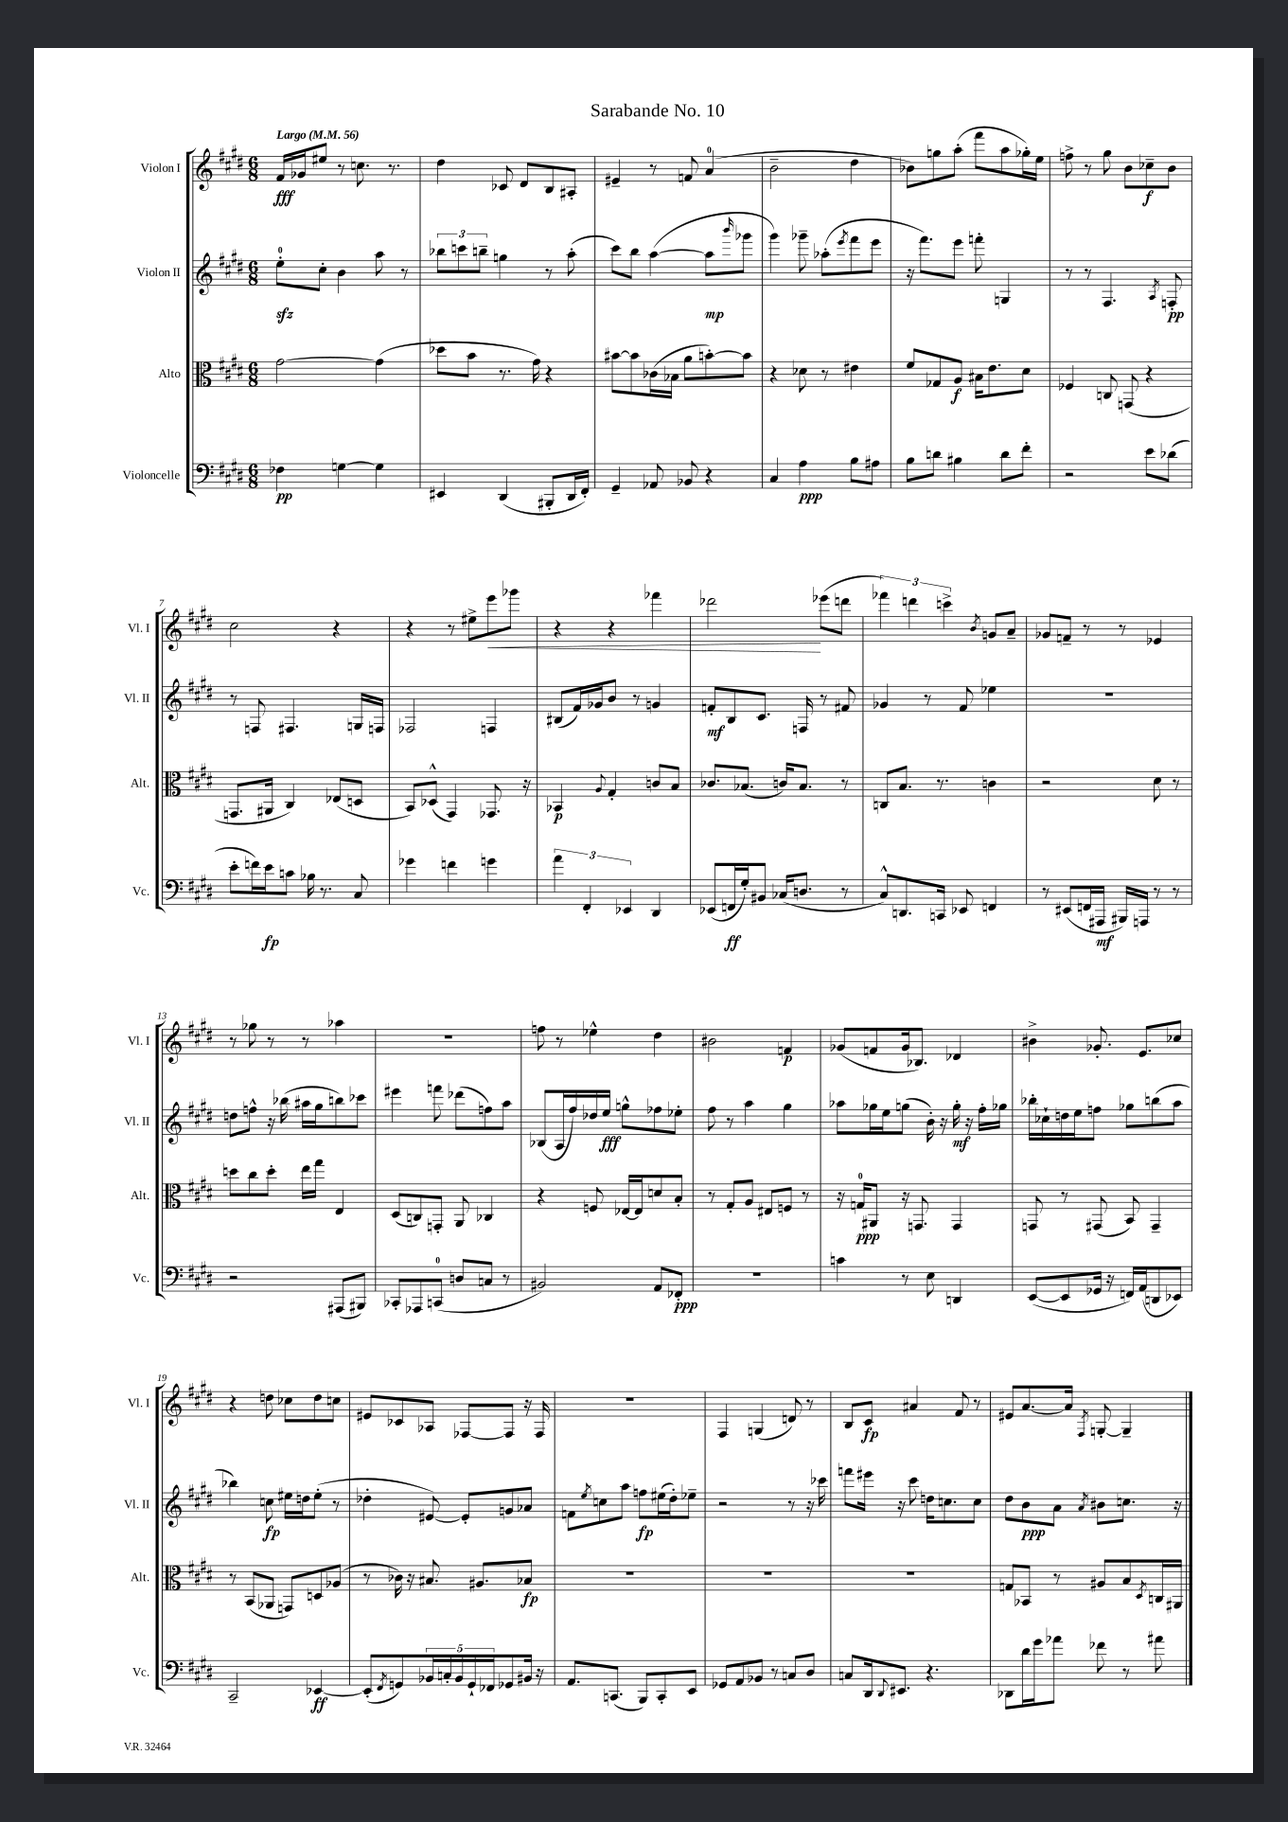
\header { title = "Sarabande No. 10" }
<<
\new StaffGroup <<
\new Staff = "s0" \with { instrumentName = "Violon I" shortInstrumentName = "Vl. I" } {
    \clef treble \key e \major \numericTimeSignature \time 6/8 \tempo "Largo" 4 = 56
    fis'16\fff ges'16 eis''8 r8 c''8. r8. |
    dis''4 ces'8 dis'8 b8 ais8-. |
    eis'4-- r8 f'8 a'4-0( |
    b'2-- dis''4 |
    bes'8) g''8 a''8-.( fis'''8 a''8 ges''16-.) e''16 |
    f''8-> r8 gis''8 b'8 ces''8--\f b'8 |
    cis''2 r4 |
    r4 r8 eis''8-> e'''8\< ges'''8 |
    r4 r4 fes'''4 |
    des'''2\! ees'''8( d'''8 |
    \tuplet 3/2 { fes'''4) d'''4 c'''4-> } \acciaccatura { b'8 } g'8 a'8-- |
    ges'8 f'8-- r8 r8 ees'4 |
    r8 ges''8 r8 r8 aes''4 |
    R2. |
    f''8 r8 ees''4-^ dis''4 |
    bis'2 f'4\p |
    ges'8( f'8 ges'16 bes8.) des'4 |
    bis'4-> ges'8.-. e'8. ces''8 |
    r4 d''8 ces''8 d''8 c''8 |
    eis'8 ces'8 aes8 fes8~ fes8 r16 fes16 |
    R2. |
    fis4 g4( d'8) r8 |
    b8 cis'8\fp ais'4 fis'8 r8 |
    eis'8 a'8.~ a'16 \acciaccatura { fis8 } g8~-. g4-- \bar "|." |
}
\new Staff = "s1" \with { instrumentName = "Violon II" shortInstrumentName = "Vl. II" } {
    \clef treble \key e \major \numericTimeSignature \time 6/8
    e''8-0-.\sfz cis''8-. b'4 a''8 r8 |
    \tuplet 3/2 { bes''8 c'''8 b''8-- } g''4 r8 a''8-.( |
    cis'''8) b''8 a''4~( a''8\mp \grace { b'''16 } ges'''8 |
    gis'''4) ges'''8-- aes''8-.( \acciaccatura { e'''8 } fis'''8 e'''8 |
    r16 fis'''8.) e'''8 f'''8-. g4 |
    r8 r8 fis4. \acciaccatura { a8 } f8-.\pp |
    r8 f8 fis4. g16 f16 |
    fes2 f4 |
    bis8( fis'16) ges'16 b'8 r8 g'4 |
    f'8-.\mf b8 cis'8. f16 r8 fis'8 |
    ges'4 r8 fis'8 ees''4 |
    R2. |
    d''8 f''8-^ r16 bes''16( ais''16 gis''16 b''8) ces'''8 |
    eis'''4 f'''8 des'''8( f''8) a''8 |
    bes8( a16 fis''16) des''16 e''16\fff g''8-^ fes''8 ees''8-. |
    fis''8 r8 a''4 gis''4 |
    aes''8 ges''16 e''16 g''8( b'16-.) r16 g''16-.\mf r16 fis''16-. ges''16 |
    bes''16-. ces''16-! d''16 e''16 f''8 ges''8 b''8( a''8 |
    bes''4) c''8\fp eis''16 d''16 eis''8-.( r8 |
    des''4-. eis'8~) eis'8-. g'8 aes'8 |
    f'8 \acciaccatura { e''8 } c''8 a''8 f''8\fp eis''16( dis''16-.) ees''8-- |
    r2 r8 r16 ces'''16 |
    f'''8 eis'''16 r16 cis'''8 d''16 c''8. c''8 |
    dis''8 b'8\ppp a'8 \acciaccatura { a'8 } bis'8 c''8. r16 \bar "|." |
}
\new Staff = "s2" \with { instrumentName = "Alto" shortInstrumentName = "Alt." } {
    \clef alto \key e \major \numericTimeSignature \time 6/8
    gis'2~ gis'4( |
    des''8 b'8 r8. gis'16) r4 |
    bis'8~ bis'8 ces'16( bes16 a'8 b'8~-.) b'8 |
    r4 des'8 r8 eis'4 |
    fis'8 ges8 a8\f bis16 e'8. dis'8 |
    fes4 c8 g,8( r4 |
    g,8. ais,16 cis4) ees8( d8 |
    b,8) des8-^( gis,4) ges,8. r16 |
    bes,4\p \appoggiatura { a8 } gis4-. c'8 b8 |
    ces'8. bes8.( c'16) bes8. r8 |
    c8 b8. r8. c'4 |
    r2 dis'8 r8 |
    d''8 cis''8 d''8-. e''16 gis''16 e4 |
    dis8( c8) g,8-. a,8 ces4 |
    r4 f8 ees16~ ees16 d'8 b8-. |
    r8 gis8-. a8 eis8 f8 r8 |
    r16 g16-0\ppp ais,8 r16 g,8. g,4 |
    g,8 r8 gis,8( b,8) gis,4-- |
    r8 b,8( aes,8 g,8) d8 aes8( |
    r8 ces'16) r16 bis8. ais8. bes8\fp |
    R2. |
    R2. |
    R2. |
    g8 bes,8 r8 ais8 b8 \acciaccatura { dis8 } c16 ais,16 \bar "|." |
}
\new Staff = "s3" \with { instrumentName = "Violoncelle" shortInstrumentName = "Vc." } {
    \clef bass \key e \major \numericTimeSignature \time 6/8
    fes4\pp g4~ g4 |
    eis,4 dis,4( bis,,8-. dis,16 fis,16-.) |
    gis,4-- aes,8 bes,8 r4 |
    cis4 a4\ppp b8 ais8 |
    b8 d'8 bis4 d'8 fis'8-. |
    r2 e'8 des'8( |
    e'8-. f'16) e'16\fp c'8 bes16 r8. cis8 |
    ges'4 f'4 g'4 |
    \tuplet 3/2 { a'4 fis,4-. ees,4 } dis,4 |
    ees,8( f,16\ff gis16-.) bis,8 ces16( d8. r8 |
    cis8-^) d,8. c,16 ees,8 f,4 |
    r8 eis,8( f,16 ais,,16\mf bis,,16) a,,16 r8 r8 |
    r2 ais,,8( bis,,8) |
    ces,8-. aes,,8 c,8-0( d8 c8 r8 |
    bis,2) a,8 fes,8-.\ppp |
    R2. |
    c'4 r8 e8 d,4 |
    e,8~( e,8 ges,16 r16 f,16) a,16( d,8 ees,8) |
    cis,2-- ees,4~\ff |
    ees,8-.( \acciaccatura { fis,8 } g,8) \tuplet 5/4 { bes,16 c16-. bes,16 g,16-! fes,16 } ges,8 bis,16 r16 |
    a,8. c,8.( b,,8) c,8-. e,8 |
    ges,8 a,8 bes,8 r8 c8 dis8 |
    c8 dis,16 \appoggiatura { dis,8 } eis,8. r4. |
    des,8 dis'16 gis'16 aes'8 fes'8 r8 ais'8 \bar "|." |
}
>>
>>
